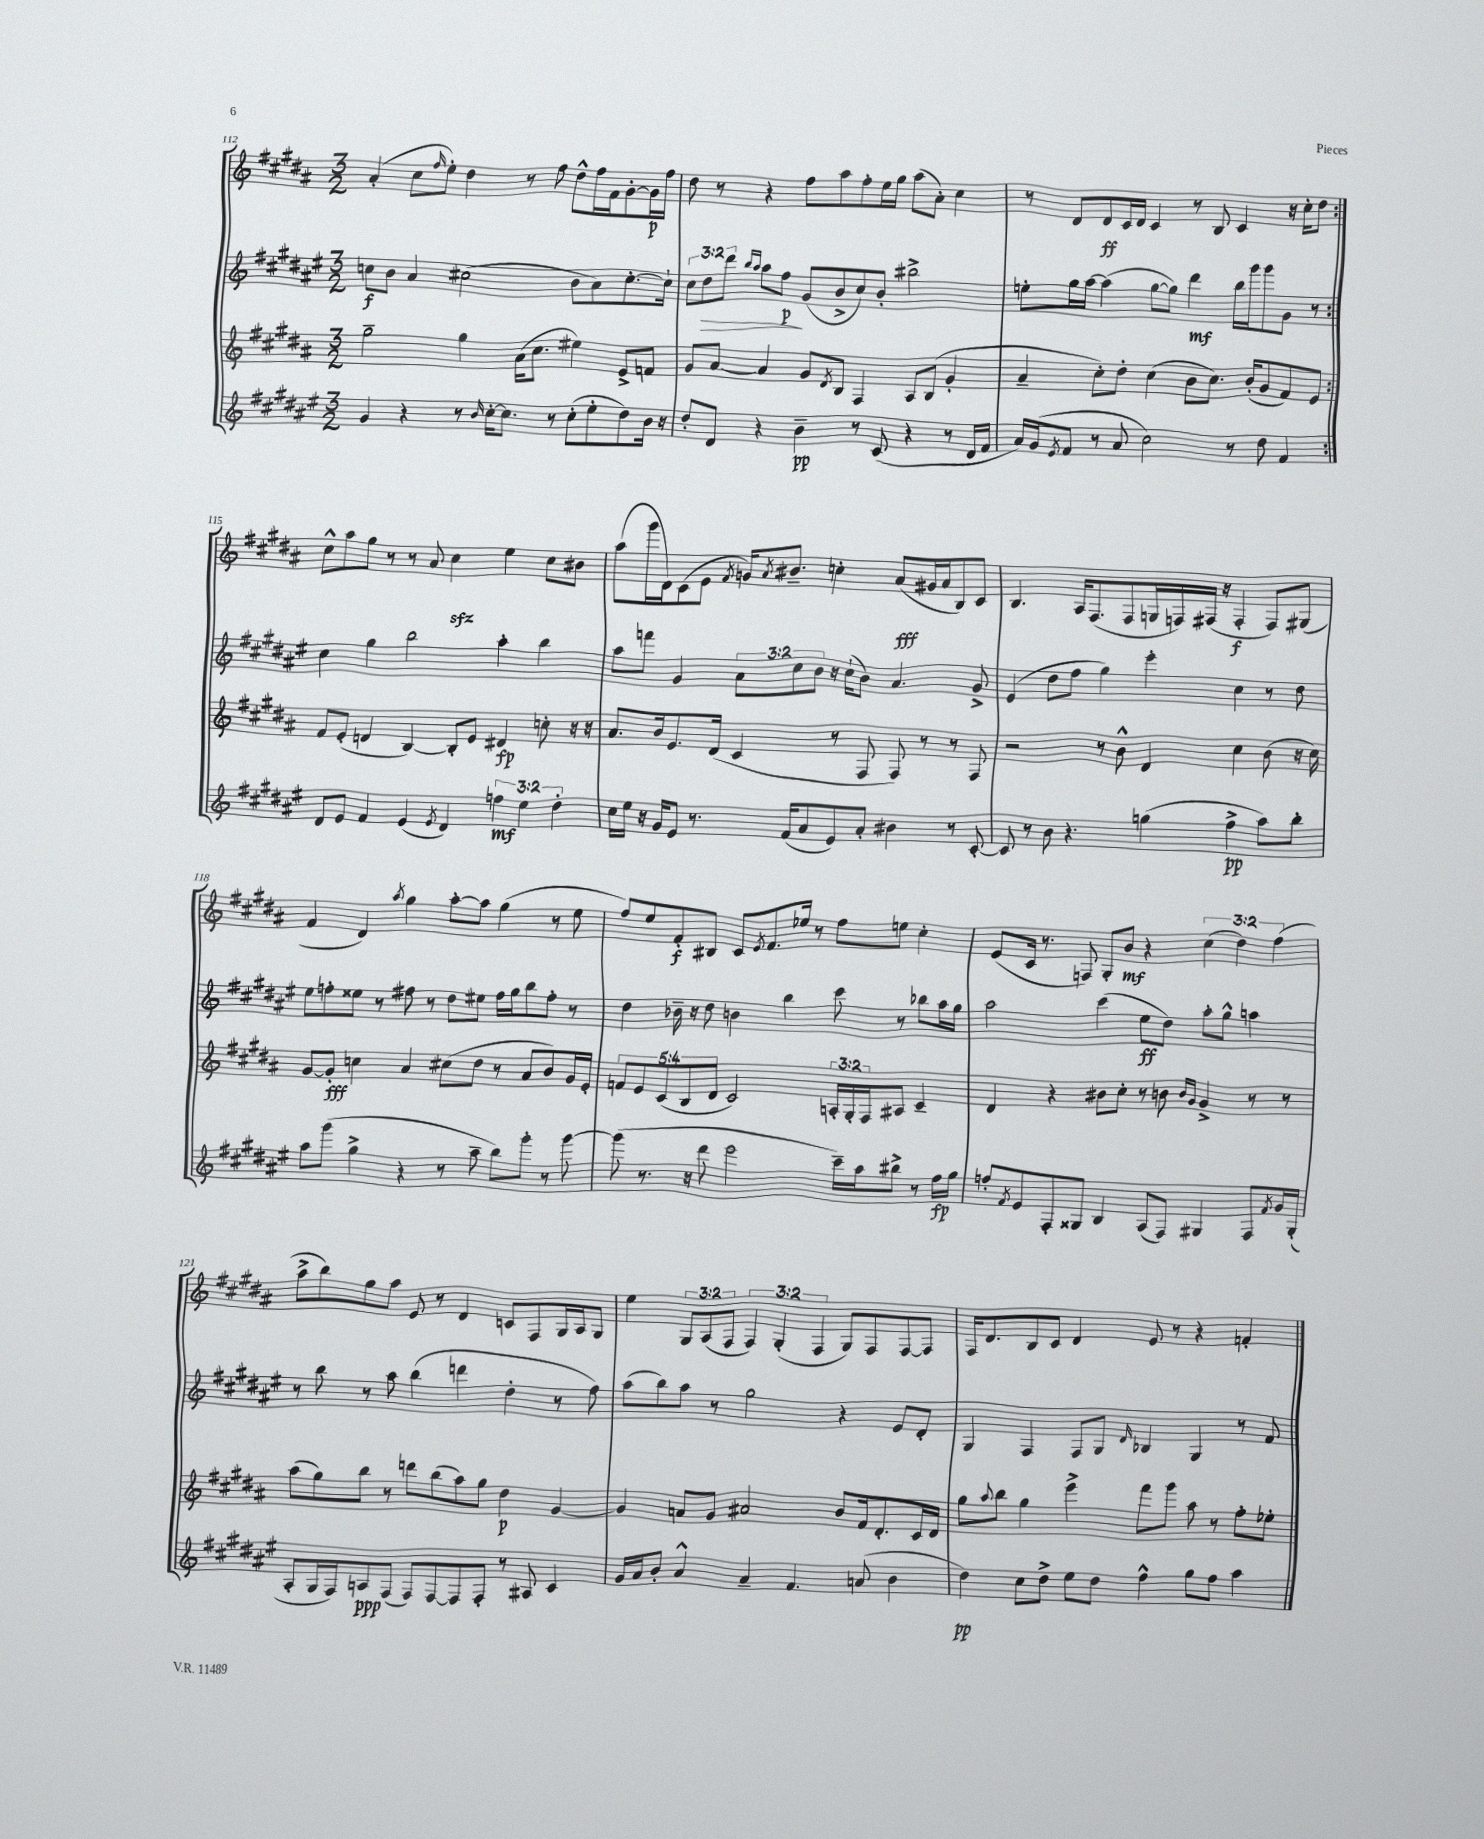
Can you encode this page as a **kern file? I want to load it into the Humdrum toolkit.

**kern	**kern	**kern	**kern
*staff4	*staff3	*staff2	*staff1
*clefG2	*clefG2	*clefG2	*clefG2
*k[f#c#g#d#a#e#]	*k[f#c#g#d#a#]	*k[f#c#g#d#a#e#]	*k[f#c#g#d#a#]
*M3/2	*M3/2	*M3/2	*M3/2
4g#	2gg#~	8cc	(4a#'
.	.	8b	.
4r	.	4a#	8cc#
.	.	.	16qqff#
.	.	.	8ee')
8r	4gg#	(2cc#	4dd#
16qqb	.	.	.
[16cc#'	.	.	.
8.cc#]	.	.	.
.	(16a#	.	8r
.	8.cc#	.	.
8r	.	.	8ff#
(8cc#'	4ee#)	8b	8dd#^^
8ee#'	.	8a#)	16ff#
.	.	.	16f#
8dd#)	8e^	[8.cc#'	[8g#'
16b	8f	.	16g#]
16r	.	16cc#`]	16ff#
=	=	=	=
8dd#'	8g#	12cc#	8dd#
.	.	12dd#	.
8d#	[8a#	.	8r
.	.	12ddd#	.
.	.	16qqbb	.
.	.	16qqaa#	.
4r	4a#]	8aa#	4r
.	.	8ff#	.
4b~	8g#	(8g#	8ff#
.	8qd#	.	.
.	8B	8b^	8aa#
8r	4F#	8cc#)	8ff#'
(8c#	.	8b'	16ee
.	.	.	16gg#
4r	8A#	2bb#^	(8aa#
.	(8B	.	8a#')
8r	4g#'	.	4cc#
16d#	.	.	.
16f#	.	.	.
=	=	=	=
16a#)	4a#~	8ee'	8r
(16g#	.	.	.
8qe#	.	.	.
8f#	.	16gg#	8d#
.	.	[16aa#	.
8r	8cc#')	(4aa#]	8d#
8a#	8dd#'	.	16c#
.	.	.	16d#
2cc#)	(4cc#	[8gg#	4c#
.	.	8gg#])	.
.	8b	4ddd#	8r
.	8.cc#)	.	8B
8r	.	16bb	4c#
.	(16b'	16ggg#	.
8dd#	8g#	8ggg#	.
4f#	8f#)	8g#	16r
.	.	.	16cc#'
.	8e	8r	8dd#
=:|!	=:|!	=:|!	=:|!
8d#	8f#	4cc#	8cc#^^
8e#	(8e'	.	8aa#
4f#	4d	4gg#	8gg#
.	.	.	8r
(4e#	[4B)	2bb	8r
.	.	.	8a#
8qe#	.	.	.
4d#)	8B']	.	4cc#
.	8e	.	.
6ff	4d#	4aa#'	4ee
6ee#	.	.	.
.	8cc'	4bb	8cc#
6dd#'	.	.	.
.	16r	.	8b#
.	16r	.	.
=	=	=	=
16cc#	8.a#	8aa#	(8aa#
16ee#	.	.	.
16r	.	8fff	16ggg#
16g#	16b	.	16d#)
8e#	8.e	4g#	(8c#
8.r	.	.	8e
.	(16d#	.	.
.	.	.	8qf#
.	4c#	12a#	16g)
.	.	.	8qa#
(16f#	.	.	8.b#~
.	.	12cc#	.
8a#	.	.	.
.	.	12b	.
8e#)	8r	16r	4cc'
.	.	(16cc#`	.
8a#'	8F#	8b)	.
4b#	8F#)	4.a#	(8a#
.	8r	.	16g#
.	.	.	16a#
8r	8r	.	8B)
[8c#'	8F#	8g#^	8c#
=	=	=	=
8c#]	2r	(4e#	4.B
8r	.	.	.
8b	.	8dd#	.
4.r	.	8ff#	16A#
.	.	.	(8.F#
.	8r	4gg#)	.
.	8b^^	.	8F#
(4gg	4d#	4eee#'	16G
.	.	.	16F)
.	.	.	(16F#
.	.	.	16r
4ff#^	4cc#	4cc#	4F#'
8aa#)	(8b	8r	8F#)
8bb'	16r	8dd#	(8G#
.	16cc#)	.	.
=	=	=	=
8aa#	[8g#	8ee#	4f#
(8ggg#	8g#']	8ff'	.
4gg#^	4cc	8ee##	4d#)
.	.	8r	.
.	.	.	8qaa#
4r	4a#	8ff#	4gg#
.	.	8r	.
8r	(8cc#	8dd#	[8aa#'
8aa#~	8dd#	8ee#	8aa#]
8bb)	8r	16ff#	(4gg#
.	.	16gg#	.
8ggg#'	8a#	8bb	.
8r	8b)	8ff#'	8r
[8ggg#	16g#	8r	8ee
.	16e'	.	.
=	=	=	=
(8ggg#]	10f	4dd#	8ff#)
.	10e	.	.
8.r	.	.	8ee
.	(10c#	.	.
.	.	16b-~	8f#'
.	10B	.	.
16r	.	16r	.
8ddd#	.	8dd#	8B#
.	10d#	.	.
2eee#	2c#)	4b	8c#
.	.	.	8qe
.	.	.	8.f#
.	.	4bb	.
.	.	.	16ee-
.	.	.	8r
16ccc#~)	24A'	8ccc#	8ff#
.	24G#'	.	.
16aa#	.	.	.
.	24F#	.	.
8bb#^	8A#	8r	8ee
8r	4c#~	8bb-	4cc#'
16ff#	.	16aa#	.
16gg#	.	16gg#	.
=	=	=	=
8ff'	4d#	2aa#	(8e
8qf#	.	.	.
8e#	.	.	16c#
.	.	.	8.r
8F#'	4r	.	.
8G##	.	.	8F)
4B	8b#	(4ccc#	8G#'
.	8cc#'	.	8b
(8A#	8r	8ee#	4r
8F#)	8b	8dd#)	.
.	16qqb	.	.
.	16qqg#	.	.
4G#	4g#^	8aa#'	(6cc#
.	.	8gg#^^	.
.	.	.	6dd#)
8F#	8r	4aa	.
.	.	.	(6ff#
8qf#	.	.	.
16g#	8r	.	.
(16G#'	.	.	.
=	=	=	=
8A#'	(8aa#	8r	8aa#^
16G#	8gg#)	8bb	8bb)
16F#)	.	.	.
8A	8bb	8r	8gg#
(8F#	8r	8aa#	8aa#
8F#)	8ddd	(4bb	8e
[8F#	(8bb	.	8r
8F#]	8aa#)	4ddd	4d#
8F#'	8gg#	.	.
8r	4dd#	4dd#'	8c
8A#	.	.	8F#
4c#	[4g#	8r	16G#
.	.	.	16A#
.	.	8ff#)	8G#
=	=	=	=
16g#	4g#]	(8aa#	4ee
16a#	.	.	.
8b'	.	8bb)	.
4a#^^	8a	8aa#	12G#
.	.	.	(12A#
.	8g#	8r	.
.	.	.	12F#
4a#~	2a#	2gg#	6F#)
.	.	.	(6G#'
4.f#	.	.	.
.	.	.	6F#
.	8b	4r	8G#)
(8a	16f#	.	8F#
.	8.d#'	.	.
4b	.	8e#	[8F#
.	16c#	8d#'	8F#]
.	16d#	.	.
=	=	=	=
4dd#)	8gg#	4G#	16F#
.	.	.	8.d#
.	8qqaa#	.	.
.	8bb	.	.
8cc#	4gg#	4F#	8B
8dd#^	.	.	8c#
8ee#	4eee^	8F#	4d#
8dd#	.	8G#	.
.	.	16qqd#	.
4ff#^^	8fff#	4B-	8e
.	8ggg#	.	8r
8gg#	8aa#	4G#	4r
8ff#	8r	.	.
4aa#	8ff#'	8r	4f'
.	8ee-'	8f#	.
==	==	==	==
*-	*-	*-	*-
